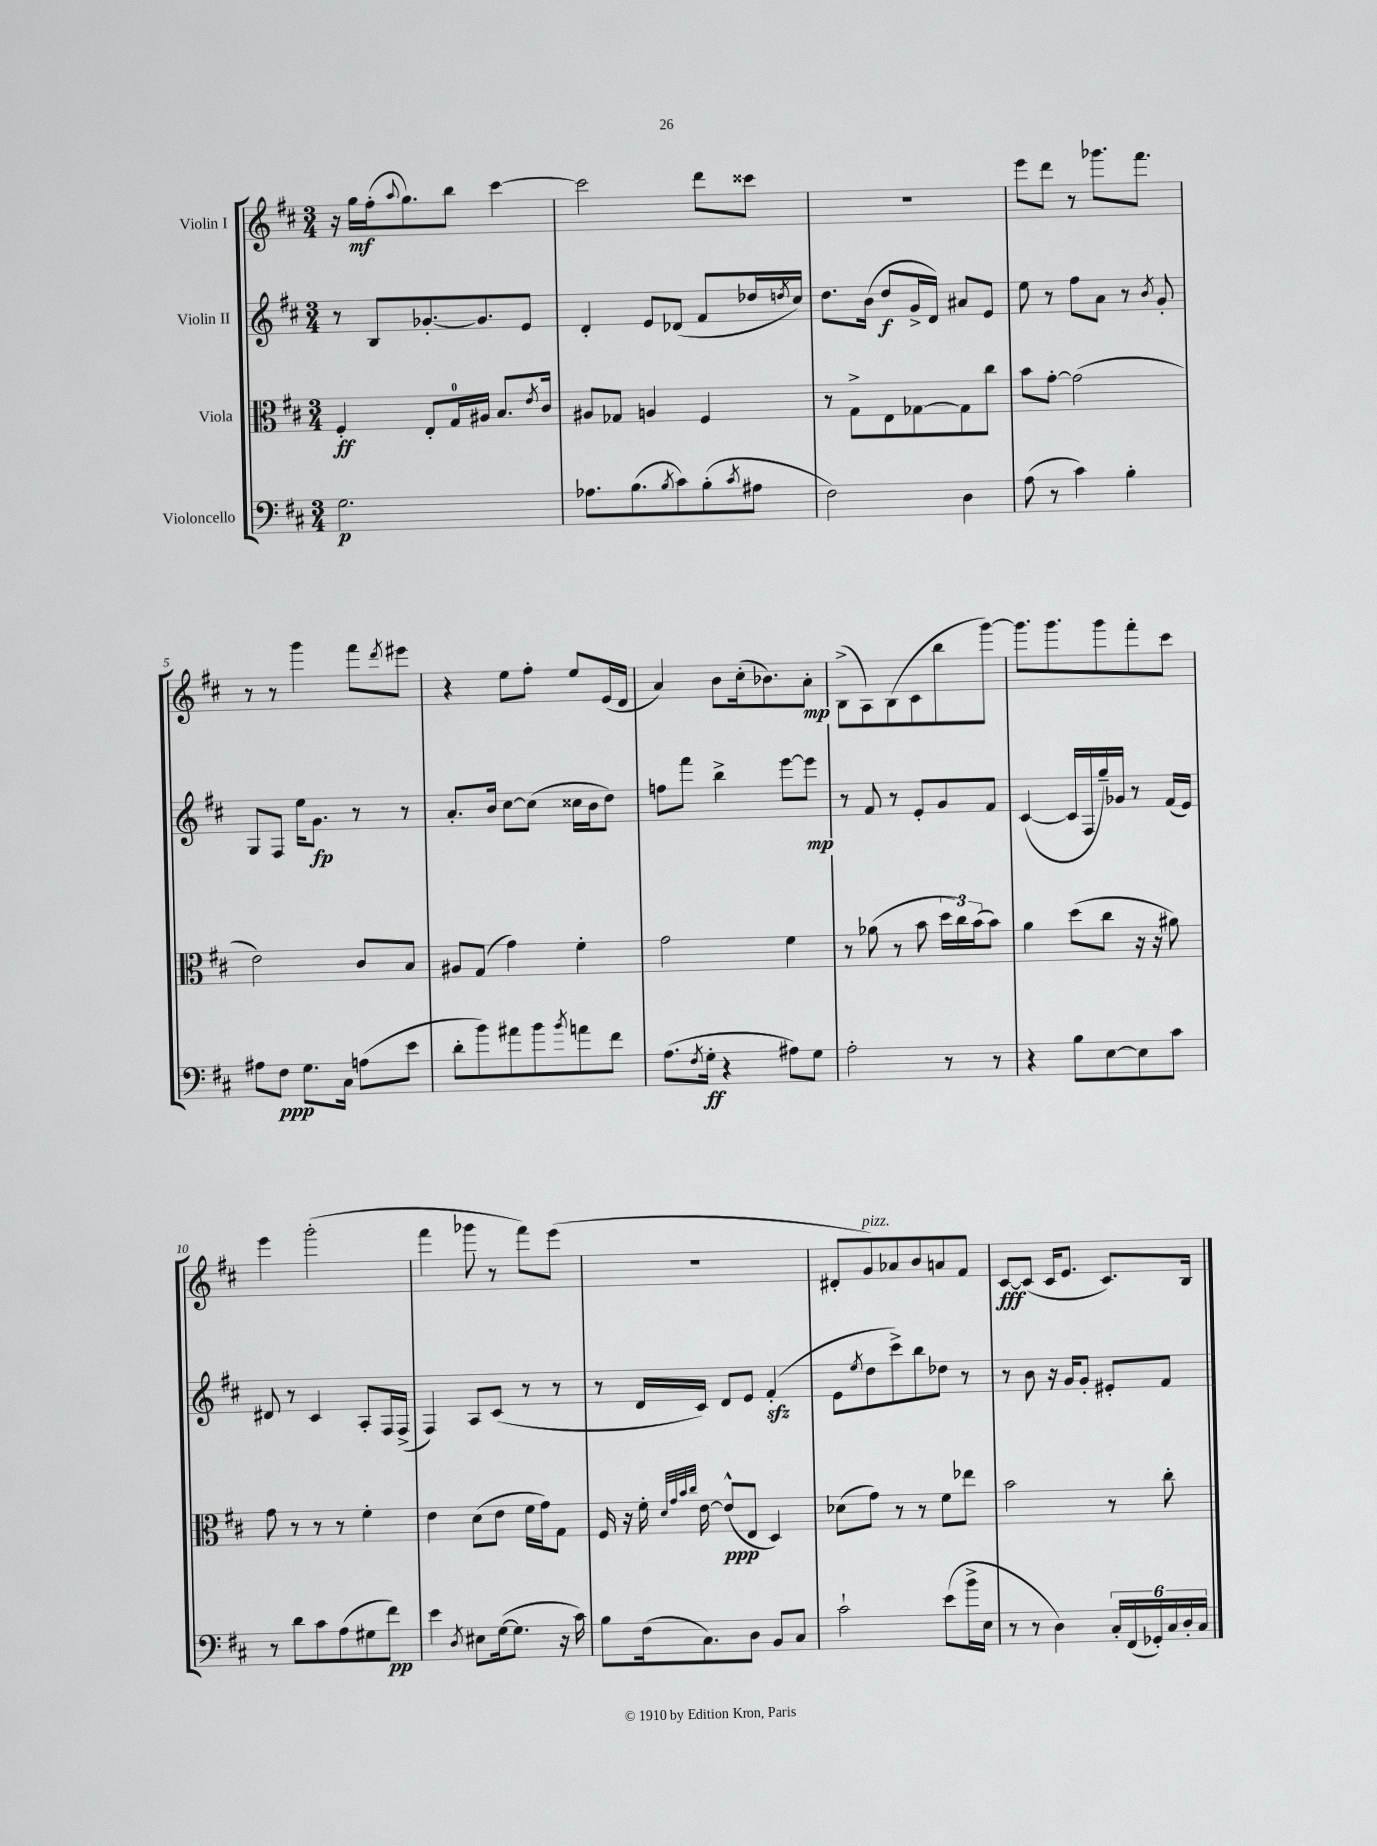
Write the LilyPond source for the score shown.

<<
\new StaffGroup <<
\new Staff = "s0" \with { instrumentName = "Violin I" } {
    \clef treble \key d \major \numericTimeSignature \time 3/4
    r16 g''16\mf fis''16-.( \appoggiatura { a''8 } g''8.) b''8 cis'''4~ |
    cis'''2 d'''8 cisis'''8 |
    R2. |
    e'''8 d'''8 r8 ges'''8. fis'''8. |
    r8 r8 g'''4 fis'''8 \acciaccatura { d'''8 } eis'''8 |
    r4 e''8 fis''8-. e''8 e'16( d'16 |
    a'4) b'8 cis''16-.( bes'8.) a'8-.\mp |
    b8->( a8) b8( cis'8 b''8 g'''8~) |
    g'''8. g'''8. g'''8 fis'''8-. cis'''8 |
    e'''4 g'''2-.( |
    fis'''4 ges'''8 r8 fis'''8) e'''8( |
    R2. |
    dis'8-. g'8^\markup { \italic "pizz." }) aes'8 b'8 a'8 fis'8 |
    cis'8~\fff cis'8( cis'16 e'8. cis'8.) b16 \bar "|." |
}
\new Staff = "s1" \with { instrumentName = "Violin II" } {
    \clef treble \key d \major \numericTimeSignature \time 3/4
    r8 b8 ges'8.~-. ges'8. e'8 |
    d'4-. e'8 des'8( fis'8 des''16 \acciaccatura { d''8 } cis''16) |
    d''8. b'16( d''8\f g'16-> d'16) ais'8 e'8 |
    e''8 r8 fis''8 a'8 r8 \acciaccatura { b'8 } g'8-. |
    g8 fis8 e''16 g'8.\fp r8 r8 |
    a'8.-. b'16 cis''8~ cis''8( cisis''16 b'16 d''8) |
    f''8 fis'''8 b''4-> e'''8~ e'''8\mp |
    r8 fis'8 r8 e'8-. g'8 fis'8 |
    cis'4~( cis'16 fis16 g''16--) ges'16 r8 fis'16( e'16) |
    dis'8 r8 cis'4 a8-. fis16 fis16->( |
    fis4) a8 cis'8( r8 r8 |
    r8 d'16 cis'16) d'8 e'8 fis'4-.\sfz( |
    e'8 \acciaccatura { e''8 } d''8 cis'''8->) b''8 des''8 r8 |
    r8 b'8 r16 g'16 g'8-. eis'8-. fis'8 \bar "|." |
}
\new Staff = "s2" \with { instrumentName = "Viola" } {
    \clef alto \key d \major \numericTimeSignature \time 3/4
    fis4-.\ff e8-. g16-0 ais16 b8. \acciaccatura { e'8 } cis'16 |
    ais8 ges8 a4 fis4 |
    r8 g8-> e8 ges8~ ges8 cis''8 |
    b'8 g'8~-. g'2( |
    e'2) cis'8 b8 |
    ais8 g8( g'4) fis'4-. |
    g'2 fis'4 |
    r8 aes'8( r8 b'8 \tuplet 3/2 { d''16 cis''16) b'16( } b'8) |
    a'4 d''8( cis''8 r16 r16 ais'8) |
    g'8 r8 r8 r8 fis'4-. |
    e'4 d'8( e'8 fis'16 g'16) g8 |
    fis16 r16 fis'16-. \grace { d'32 g'32 b'32 cis''32 } e'16~ e'8-^\ppp( e8 d4) |
    des'8( g'8) r8 r8 fis'8 ees''8 |
    b'2 r8 cis''8-. \bar "|." |
}
\new Staff = "s3" \with { instrumentName = "Violoncello" } {
    \clef bass \key d \major \numericTimeSignature \time 3/4
    g2.\p |
    aes8. b8.( \acciaccatura { b8 } cis'8) b8-.( \acciaccatura { cis'8 } ais8 |
    fis2) d4 |
    a8( r8 cis'4) b4-. |
    ais8 fis8\ppp g8. cis16 a8( e'8 |
    d'8-. b'8) ais'8 b'8 \acciaccatura { b'8 } a'8 fis'8 |
    a8.( \acciaccatura { fis8 } g16-.\ff r4 ais8) g8 |
    a2-. r8 r8 |
    r4 b8 e8~ e8 cis'8 |
    r8 d'8 cis'8 a8( gis8 fis'8\pp) |
    e'4 \acciaccatura { d8 } eis8 g16~( g8. r16 cis'16) |
    b8 fis16( cis8.) d8 b,8 cis8 |
    cis'2-! e'8( b'16-> e16 |
    r8 r8 d4) \tuplet 6/4 { cis16-. fis,16( ges,16-.) cis16 d16-. cis16 } \bar "|." |
}
>>
>>
